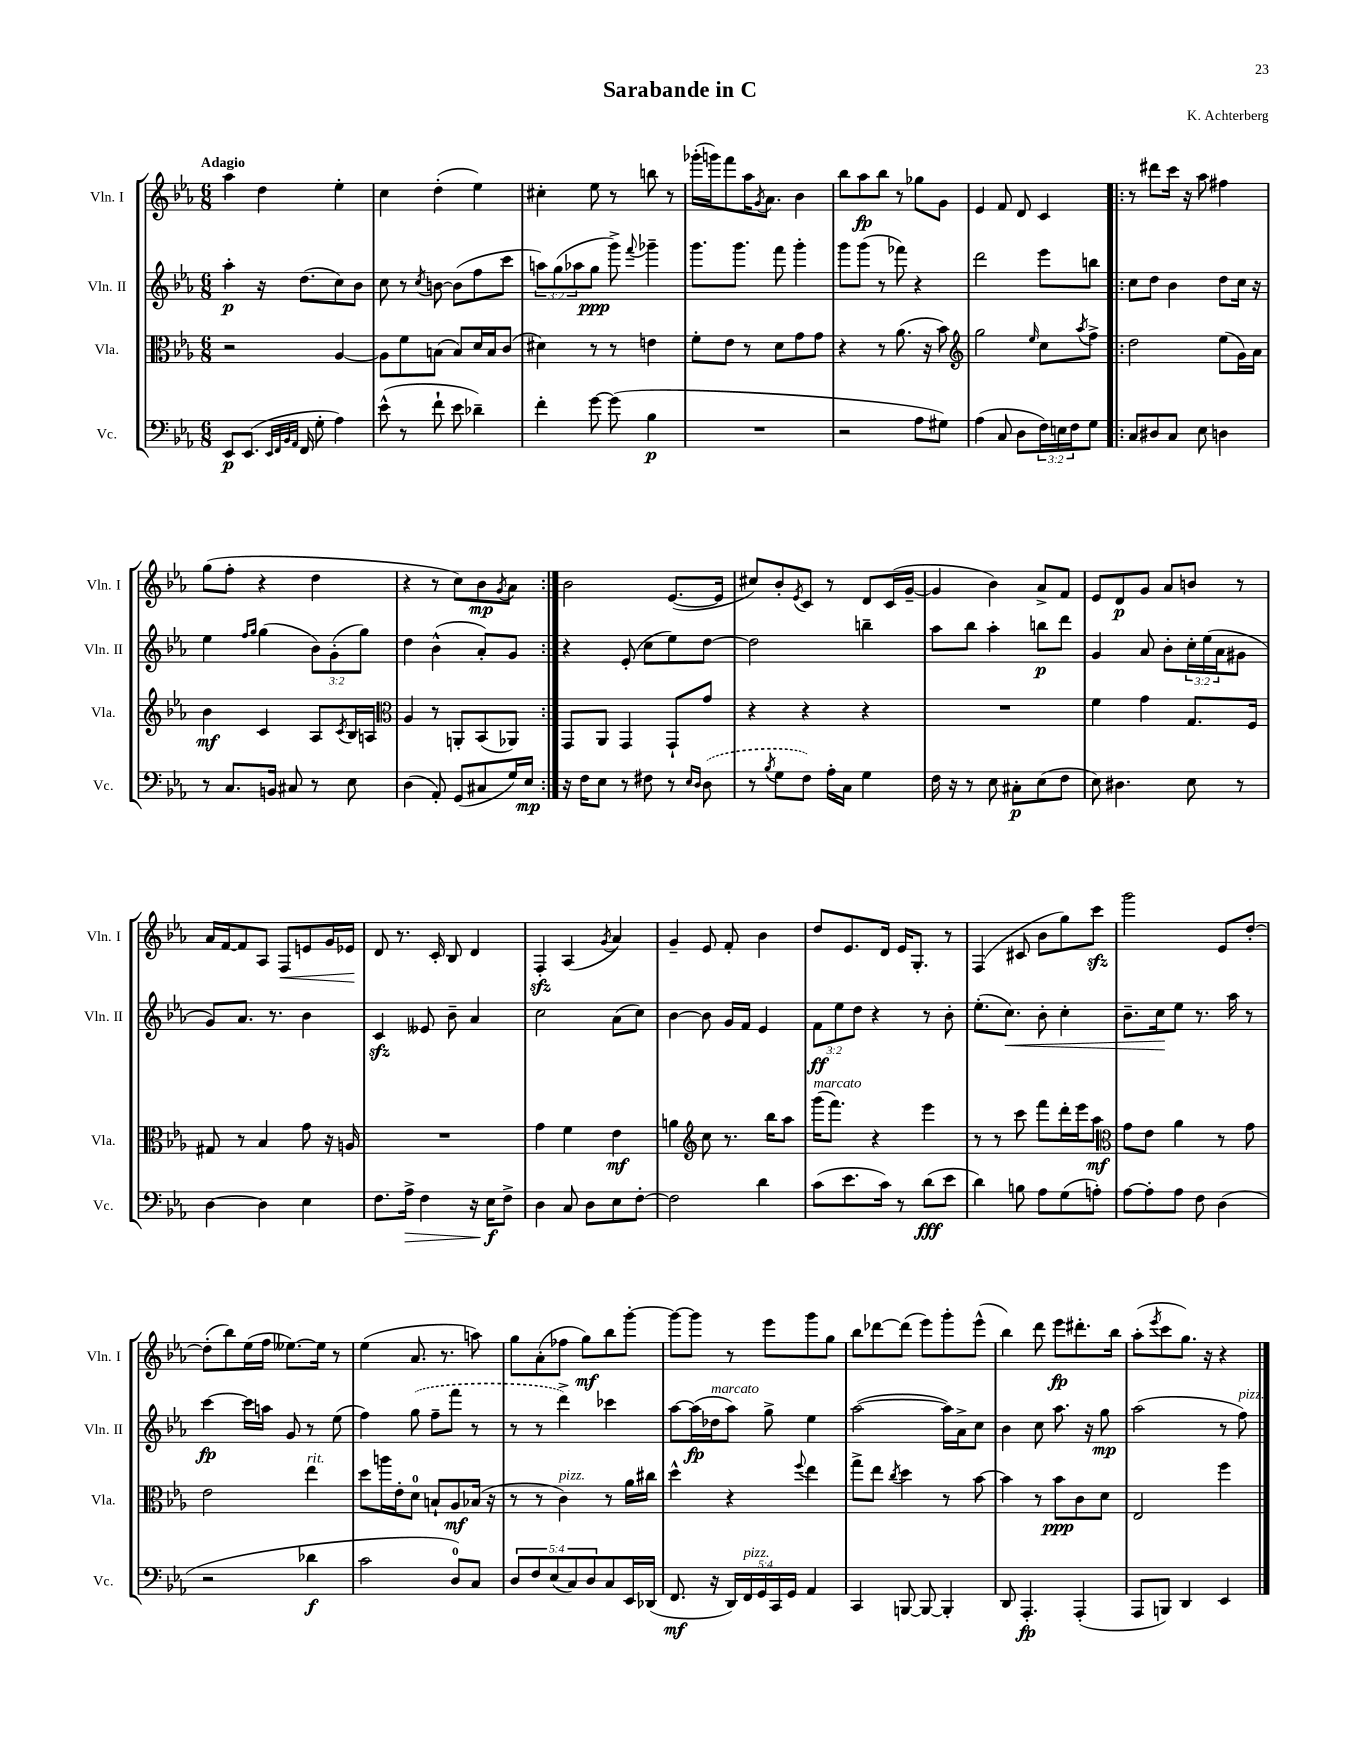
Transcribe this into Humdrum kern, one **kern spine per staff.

**kern	**kern	**kern	**kern
*staff4	*staff3	*staff2	*staff1
*clefF4	*clefC3	*clefG2	*clefG2
*k[b-e-a-]	*k[b-e-a-]	*k[b-e-a-]	*k[b-e-a-]
*M6/8	*M6/8	*M6/8	*M6/8
8EE-/L	2r	4aa-'\	4aa-\
(8.EE-/J	.	.	.
.	.	16r	4dd\
32qqEE-/LLL	.	.	.
32qqFF/	.	.	.
32qqBB-/	.	.	.
32qqAA-/JJJ	.	.	.
16FF/	.	(8.dd\L	.
8G'\	.	.	.
4A-\)	[4A-/	8cc\)	4ee-'\
.	.	8b-\J	.
=	=	=	=
(8e-^^\	8A-\]L	8cc\	4cc\
8r	8f\	8r	.
.	.	8qcc/	.
8f`\	(8B\J	[8b\	(4dd'\
8e-\	8B/L)	(8b\]L	.
4d-~\)	16d/L	8ff\	4ee-\)
.	16B/J	.	.
.	(8c/J	8ccc\J	.
=	=	=	=
4f'\	4d#\)	12aa\L)	4cc#'\
.	.	(12gg\	.
.	.	12aa-\	.
[8g\	8r	8gg\J	8ee-\
(8g\]	8r	8ggg^\)	8r
.	.	8qqfff/	.
4B-\	4e\	4ggg-~\	8bb\
.	.	.	8r
=	=	=	=
2.r	8f'\L	8.ggg\L	(16ggg-'\LL
.	.	.	16ggg\J)
.	8e-\J	.	8fff\
.	.	8.ggg\J	.
.	8r	.	16aa-\K
.	.	.	8qg/
.	.	.	8.a-\J
.	8d\L	8fff\	.
.	8g\	4ggg'\	4b-\
.	8g\J	.	.
=	=	=	=
2r	4r	8ggg\L	8bb-\L
.	.	(8ggg\J	8aa-\
.	8r	8r	8bb-\J
.	(8.a-\	8fff-\)	8r
8A-\L	.	4r	8gg-\L
.	16r	.	.
8G#\J)	8b-\)	.	8g\J
=	=	=	=
*	*clefG2	*	*
(4A-\	2gg\	2ddd\	4e-/
8C/	.	.	8f/
8D\L	.	.	8d/
.	16qqee-/	.	.
24F\L)	8cc\L	8eee-\L	4c/
24E\	.	.	.
24F\J	.	.	.
.	8qaa-/	.	.
8G\J	8ff^\J	8bb\J	.
=!|:	=!|:	=!|:	=!|:
8C/L	2dd\	8cc\L	8r
8D#/	.	8dd\J	8ddd#\L
8C/J	.	4b-\	16ccc\Jk
.	.	.	16r
8E-\	.	.	8aa-\
4D\	(8ee-\L	8dd\L	4ff#\
.	16g\L)	16cc\Jk	.
.	16a-\JJ	16r	.
=	=	=	=
8r	4b-\	4ee-\	(8gg\L
8.C/L	.	.	8ff'\J
.	.	16qqff/LL	.
.	.	16qqgg/JJ	.
.	4c/	(4gg\	4r
16BB/Jk	.	.	.
8C#/	.	.	.
8r	8A-/L	12b-\L)	4dd\
.	.	(12g'\	.
.	8qc/	.	.
8E-\	16B-/L	.	.
.	.	12gg\J)	.
.	16A/JJ	.	.
=	=	=	=
*	*clefC3	*	*
(4D\	4A-/	4dd\	4r
8AA-'/)	8r	(4b-^^\	8r
(8GG/L	8AA'/L	.	8cc\L)
8C#/	(8BB-/	8a-'/L)	8b-\
.	.	.	8qg/
16G/L)	8AA-/J)	8g/J	8a-\J
16E-/JJ	.	.	.
=:|!	=:|!	=:|!	=:|!
16r	8GG/L	4r	2b-\
16F\LK	.	.	.
8E-\J	8AA-/J	.	.
8r	4GG/	(8e-'/	.
8F#\	.	8cc\L	.
8r	8GG`/L	8ee-\)	([8.e-/L
16qqE-/LL	.	.	.
16qqD/JJ	.	.	.
(8D\	8g/J	[8dd\J	.
.	.	.	16e-/]Jk
=	=	=	=
8r	4r	2dd\]	8cc#/L)
8qB-/	.	.	.
8G\L	.	.	8b-'/
.	.	.	8qe-/
8F\J)	4r	.	8c/J
16A-'\LL	.	.	8r
16C\JJ	.	.	.
4G\	4r	4bb~\	8d/L
.	.	.	(16c/L
.	.	.	[16g~/JJ
=	=	=	=
16F\	2.r	8aa-\L	4g/]
16r	.	.	.
8r	.	8bb-\J	.
8E-\	.	4aa-'\	4b-\)
8C#'\L	.	.	.
(8E-\	.	8bb\L	8a-^/L
8F\J	.	8ddd\J	8f/J
=	=	=	=
8E-\)	4f\	4g/	8e-/L
4.D#\	.	.	8d/
.	4g\	8a-/	8g/J
.	.	8b-'\L	8a-/L
8E-\	8.G/L	24cc'\L	8b/J
.	.	(24ee-\	.
.	.	24a-\J	.
8r	.	8g#\J	8r
.	16F/Jk	.	.
=	=	=	=
[4D\	8G#/	8g/L)	16a-/LL
.	.	.	[16f/J
.	8r	8.a-/J	8f/]
4D\]	4B-/	.	8A-/J
.	.	8.r	.
.	.	.	8F/L
4E-\	8g\	4b-\	8e/
.	16r	.	16g/L
.	16A/	.	16e-/JJ
=	=	=	=
8.F\L	2.r	4c/	8d/
.	.	.	8.r
16A-^\Jk	.	.	.
4F\	.	8e--/	.
.	.	.	16c'/
.	.	8b-~\	8B-/
16r	.	4a-/	4d/
16E-\LK	.	.	.
8F^\J	.	.	.
=	=	=	=
4D\	4g\	2cc\	4F'/
8C/	4f\	.	(4A-/
8D\L	.	.	.
.	.	.	8qg/
8E-\	4e-\	(8a-\L	4a-/)
[8F'\J	.	8cc\J)	.
=	=	=	=
2F\]	4a\	[4b-\	4g~/
*	*clefG2	*	*
.	8cc\	8b-\]	8e-/
.	8.r	16g/LL	8f'/
.	.	16f/JJ	.
4d\	.	4e-/	4b-\
.	16bb-\LK	.	.
.	8aa-\J	.	.
=	=	=	=
(8c\L	(16ggg\LK	12f\L	8dd/L
.	8.fff\J)	.	.
.	.	12ee-\	.
8.e-\	.	.	8.e-/
.	.	12dd\J	.
.	4r	4r	.
16c\Jk)	.	.	16d/Jk
8r	.	.	16e-/LK
.	.	.	8.G'/J
(8d\L	4eee-\	8r	.
8e-\J	.	8b-'\	8r
=	=	=	=
4d\)	8r	(8.ee-'\L	(4F/
.	8r	.	.
.	.	8.cc\J)	.
8B\	8ccc\	.	8c#/
8A-\L	8fff\L	8b-'\	8b-\L
(8G\	16ddd'\L	4cc'\	8gg\)
.	16eee-\J	.	.
8A'\J)	8aa-\J	.	8ccc\J
=	=	=	=
*	*clefC3	*	*
[8A-\L	8g\L	8.b-~\L	2ggg\
8A-'\]	8e-\J	.	.
.	.	16cc\k	.
8A-\J	4a-\	8ee-\J	.
8F\	.	8.r	.
(4D\	8r	.	8e-/L
.	.	16aa-\	.
.	8g\	8r	[8dd'/J
=	=	=	=
2r	2e-\	[4ccc\	(8dd'\]L
.	.	.	8bb-\)
.	.	16ccc\]LL	(16ee-\L
.	.	16aa\JJ	16ff\JJ
.	.	8g/	[8.ee--\L)
4d-\	4ee-\	8r	.
.	.	.	16ee--\]Jk
.	.	(8ee-\	8r
=	=	=	=
2c\	8dd\L	4ff\)	(4ee-\
.	16aa\L	.	.
.	16e-'\J	.	.
.	8d\J	(8gg\	8.a-/
.	8B`/L	8ff~\L	.
.	.	.	8.r
8D/L)	8A-/	8fff\J	.
8C/J	(16B-/Jk	8r	8aa\)
.	16r	.	.
=	=	=	=
10D/L	8r	8r	8gg\L
10F/	.	.	.
.	8r	8r	(8a-'\
(10E-/	.	.	.
.	4c\)	4ddd^\)	8ff-\J
10C/)	.	.	.
.	.	.	8gg\L)
10D/	.	.	.
8C/	8r	4ccc-\	8bb-\
16EE-/L	16a-\LL	.	[8ggg'\J
(16DD-/JJ	16cc#\JJ	.	.
=	=	=	=
8.FF/	4dd^^\	[8aa-\L	8ggg\_L
.	.	(16aa-\]L	8ggg\]J
16r	.	16dd-\J	.
20DD/LL)	4r	8aa-\J)	8r
20FF/	.	.	.
20GG/	.	.	.
.	.	8gg^\	8eee-\L
20CC/	.	.	.
20GG/JJ	.	.	.
.	8qqff/	.	.
4AA-/	4ee-\	4ee-\	8ggg\
.	.	.	8gg\J
=	=	=	=
4CC/	8gg^\L	([2aa-\	8bb-\L
.	8ee-\J	.	[8ddd-\
.	8qcc/	.	.
[8BBB/	4dd\	.	(8ddd-\]J
8BBB/_	.	.	8eee-\L)
4BBB'/]	8r	16aa-\]LL)	8ggg'\
.	.	16a-^\J	.
.	[8b-\	8cc\J	(8eee-^^\J
=	=	=	=
8DD/	4b-\]	4b-\	4bb-\)
4.AAA-'/	.	.	.
.	8r	8cc\	8ddd\
.	8b-\L	8.aa-\	8eee-\L
(4AAA-'/	8c\	.	8.ddd#'\
.	.	16r	.
.	8d\J	8gg\	.
.	.	.	16bb-\Jk
=	=	=	=
8AAA-/L	2E-/	(2aa-\	(8aa-'\L
.	.	.	8qeee-/
8BBB/J)	.	.	8ccc\
4DD/	.	.	8.gg\J)
.	.	.	16r
4EE-/	4ff\	8r	4r
.	.	8ff\)	.
==	==	==	==
*-	*-	*-	*-
